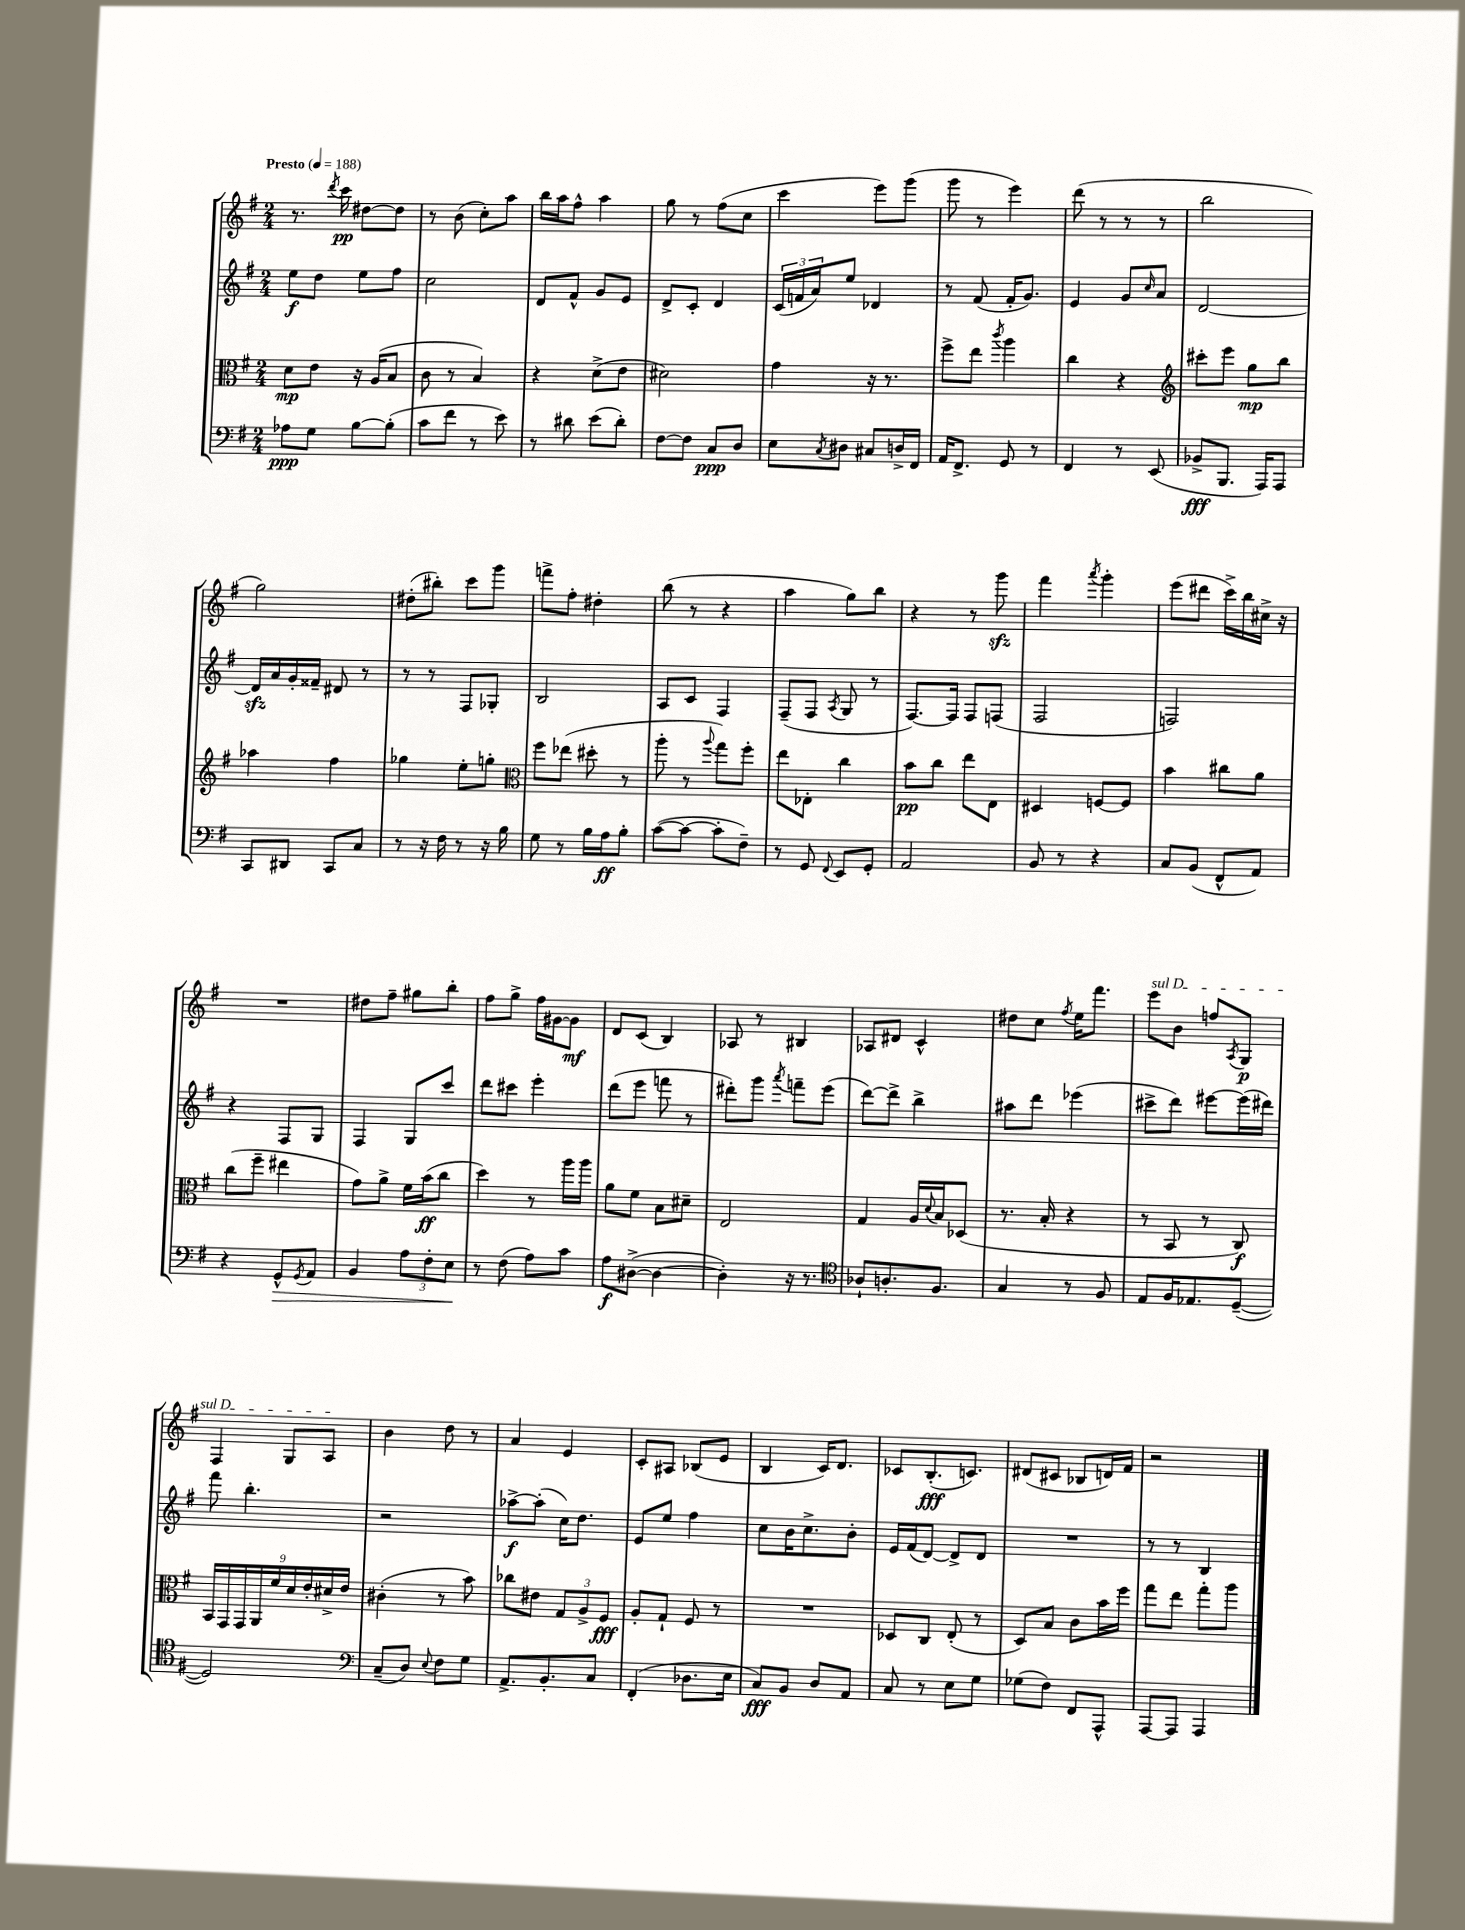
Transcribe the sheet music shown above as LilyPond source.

<<
\new StaffGroup <<
\new Staff = "s0" {
    \clef treble \key g \major \numericTimeSignature \time 2/4 \tempo "Presto" 4 = 188
    r8. \acciaccatura { d'''8 } c'''16\pp dis''8~ dis''8 |
    r8 b'8( c''8-.) a''8 |
    b''16 a''16 fis''8-^ a''4 |
    g''8 r8 fis''8( c''8 |
    c'''4 e'''8) g'''8( |
    g'''8 r8 e'''4) |
    d'''8( r8 r8 r8 |
    b''2 |
    g''2) |
    dis''8-.( bis''8-.) c'''8 g'''8 |
    f'''8-> fis''8-. dis''4-. |
    b''8( r8 r4 |
    a''4 g''8) b''8 |
    r4 r8 g'''8\sfz |
    fis'''4 \acciaccatura { a'''8 } g'''4-. |
    e'''8( dis'''8 c'''16->) b''16 cis''16-> r16 |
    R2 |
    dis''8 fis''8-- gis''8 b''8-. |
    fis''8 g''8-> fis''16 gis'16~ gis'8\mf |
    d'8 c'8( b4) |
    aes8 r8 bis4 |
    aes8 dis'8 c'4-^ |
    dis''8 c''8 \acciaccatura { fis''8 } e''16 fis'''8. |
    \once \override TextSpanner.bound-details.left.text = \markup { \italic "sul D" } e'''8\startTextSpan b'8 f''8 \acciaccatura { a8 } g8\p |
    fis4 g8 a8\stopTextSpan |
    b'4 d''8 r8 |
    a'4 e'4 |
    c'8-. ais8 bes8( e'8 |
    b4 c'16) d'8. |
    ces'8 b8.-.\fff( c'8.) |
    dis'8( cis'8 bes8 d'16) fis'16 |
    r2 \bar "|." |
}
\new Staff = "s1" {
    \clef treble \key g \major \numericTimeSignature \time 2/4
    e''8\f d''8 e''8 fis''8 |
    c''2 |
    d'8 fis'8-^ g'8 e'8 |
    d'8-> c'8-. d'4 |
    \tuplet 3/2 { c'16( f'16 a'16) } e''8 des'4 |
    r8 fis'8( fis'16-. g'8.) |
    e'4 g'8 \grace { c''16 } a'8 |
    d'2~ |
    d'16\sfz a'16 g'16-. fisis'16-- dis'8 r8 |
    r8 r8 fis8 ges8-. |
    b2 |
    a8 c'8 fis4 |
    fis8--( fis8 \acciaccatura { a8 } g8 r8 |
    fis8.~) fis16 fis8 f8( |
    fis2 |
    f2) |
    r4 fis8 g8 |
    fis4 g8 c'''8 |
    d'''8 cis'''8 e'''4-. |
    d'''8( e'''8 f'''8 r8 |
    dis'''8-.) g'''8 \acciaccatura { a'''8 } f'''8-- e'''8( |
    d'''8~) d'''8-> b''4-> |
    ais''8 d'''8 ees'''4( |
    cis'''8-> d'''8) eis'''8~ eis'''16( dis'''16) |
    fis'''8 b''4.-. |
    r2 |
    aes''8~->\f aes''8-.( c''16) d''8. |
    e'8 e''8 fis''4 |
    c''8 b'16 c''8.-> b'8-. |
    e'16 fis'16( d'8~) d'8-> d'8 |
    R2 |
    r8 r8 b4 \bar "|." |
}
\new Staff = "s2" {
    \clef alto \key g \major \numericTimeSignature \time 2/4
    d'8\mp e'8 r16 a16( b8 |
    c'8 r8 b4) |
    r4 d'8->( e'8 |
    dis'2) |
    g'4 r16 r8. |
    fis''8-> e''8 \acciaccatura { c'''8 } a''4 |
    c''4 r4 |
    \clef treble cis'''8-. e'''8 g''8\mp b''8 |
    aes''4 fis''4 |
    ges''4 e''8-. g''8-. |
    \clef alto fis''8 ees''8( dis''8-. r8 |
    a''8-. r8 \appoggiatura { a''8 } g''8) fis''8-. |
    e''8 ees8-. c''4 |
    b'8\pp c''8 e''8 e8 |
    dis4 f8~ f8 |
    b'4 cis''8 a'8 |
    c''8( fis''8-- eis''4 |
    g'8) a'8-> fis'16 b'16\ff( c''8 |
    d''4) r8 a''16 a''16 |
    a'8 fis'8 b8 dis'8-- |
    e2 |
    g4 a16 \appoggiatura { d'8 } b16 des8( |
    r8. b16-. r4 |
    r8 b,8 r8 c8\f) |
    \tuplet 9/8 { b,16 g,16 g,16 a,16 fis'16 d'16 e'16-. dis'16-> e'16 } |
    cis'4-.( r8 b'8) |
    ces''8 eis'8 \tuplet 3/2 { g8 a8-> fis8\fff } |
    a8-. g8-! fis8 r8 |
    R2 |
    des8 c8 e8-.( r8 |
    d8) b8 c'8 b'16 fis''16 |
    g''8 e''8 g''8-. a''8 \bar "|." |
}
\new Staff = "s3" {
    \clef bass \key g \major \numericTimeSignature \time 2/4
    aes8\ppp g8 b8~ b8-.( |
    c'8 fis'8 r8 e'8) |
    r8 dis'8 e'8( dis'8-.) |
    fis8~ fis8 c8\ppp d8 |
    e8 \acciaccatura { c8 } dis8 cis8 d16-> fis,16 |
    a,16 fis,8.-> g,8 r8 |
    fis,4 r8 e,8( |
    bes,8->\fff b,,8. a,,16) a,,8 |
    c,8 dis,8 c,8 c8 |
    r8 r16 fis16 r8 r16 b16 |
    g8 r8 b16 a16\ff b8-. |
    c'8~( c'8~ c'8-. fis8--) |
    r8 g,8 \appoggiatura { fis,8 } e,8 g,8-. |
    a,2 |
    b,8 r8 r4 |
    c8 b,8( fis,8-^ a,8) |
    r4 g,8-^\> \acciaccatura { g,8 } a,8 |
    b,4 \tuplet 3/2 { a8 fis8-. e8\! } |
    r8 fis8( a8) c'8 |
    a8\f dis8~->( dis4~ |
    dis4-.) r16 r8. |
    \clef tenor aes8-! a8.-. fis8. |
    g4 r8 fis8 |
    e8 fis16 ees8. d8~--( |
    d2) |
    \clef bass c8--( d8) \appoggiatura { e8 } fis8 g8 |
    a,8.-> b,8.-. c8 |
    fis,4-.( des8. e16 |
    c8\fff) b,8 d8 a,8 |
    c8 r8 e8 g8 |
    ges8( fis8) fis,8 a,,8-^ |
    a,,8~ a,,8 a,,4 \bar "|." |
}
>>
>>
\layout { \context { \Score \remove "Bar_number_engraver" } }
